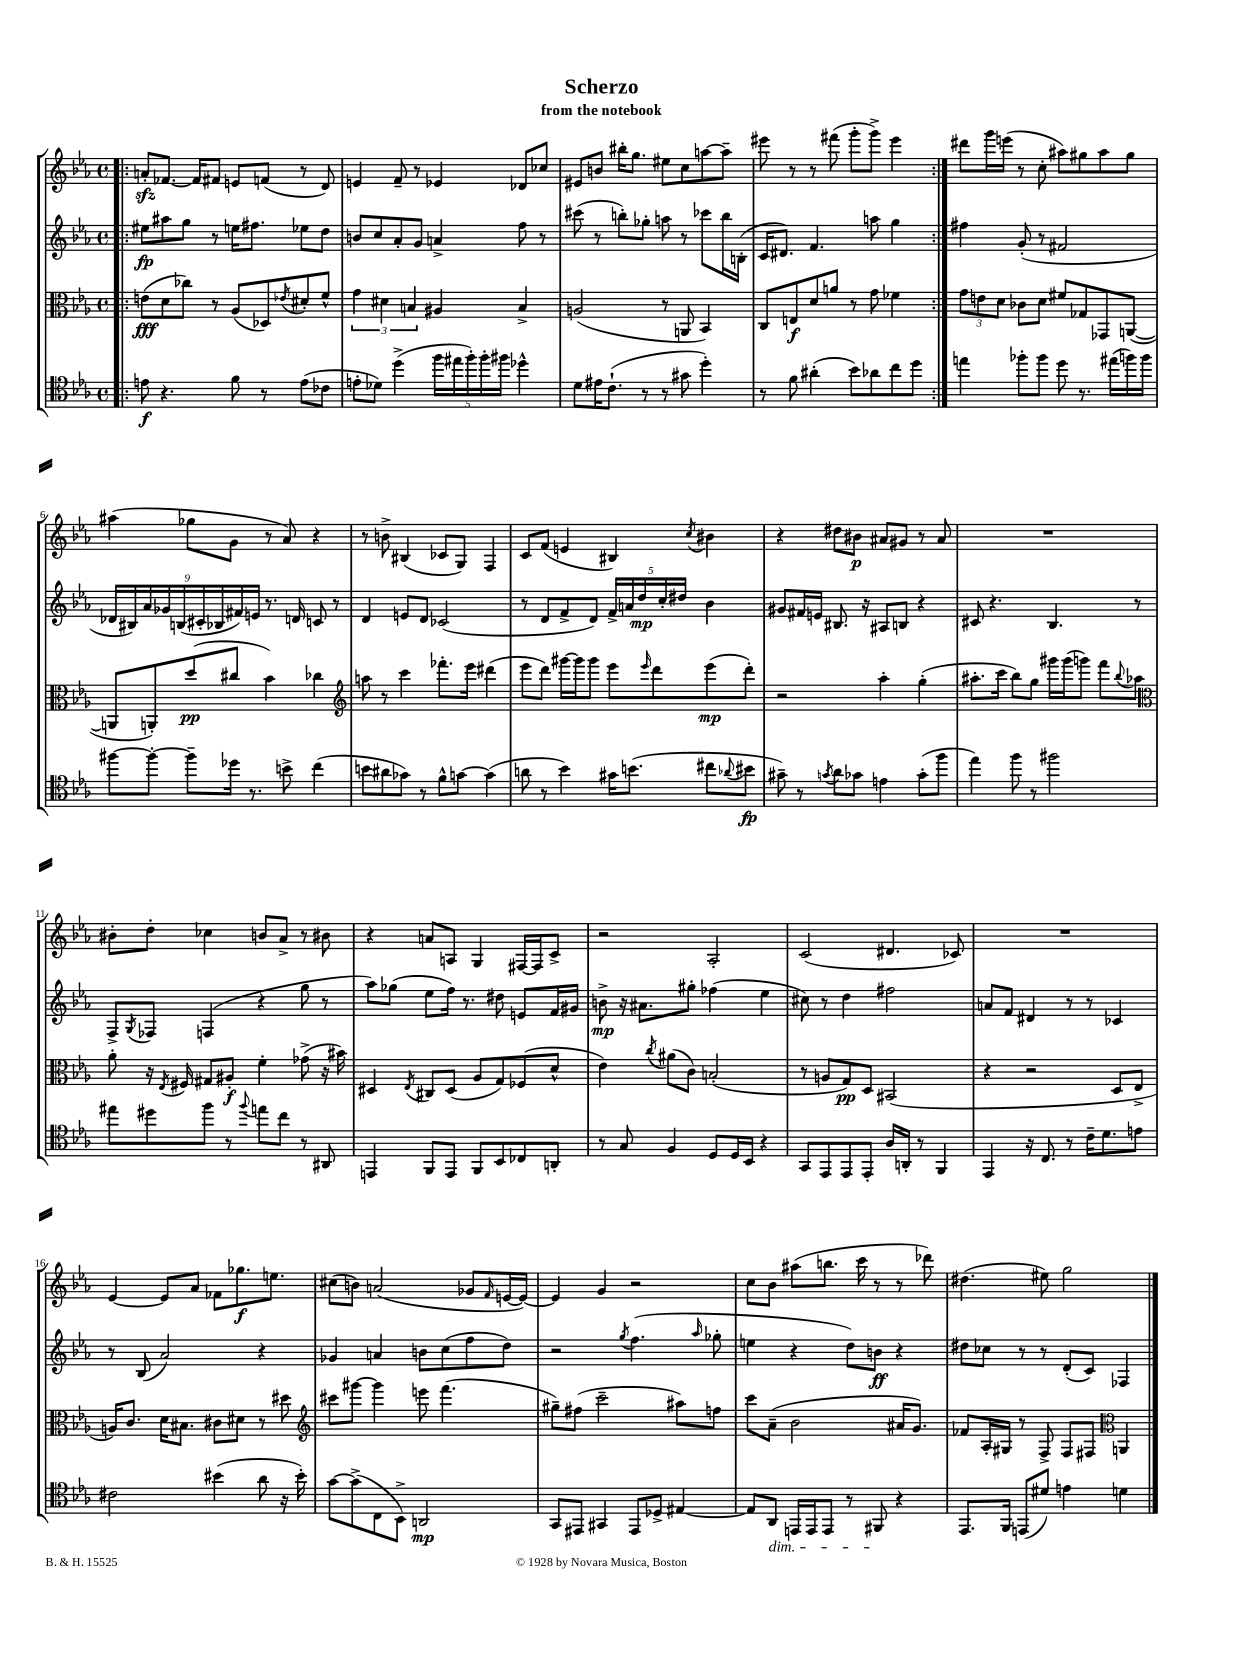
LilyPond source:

\header { title = "Scherzo" subtitle = "from the notebook" }
<<
\new StaffGroup <<
\new Staff = "s0" {
    \clef treble \key ees \major \defaultTimeSignature \time 4/4
    \repeat volta 2 { \bar ".|:" a'8-.\sfz fes'8.~ fes'16 fis'8 e'8 f'8( r8 d'8) |
    e'4 f'8-- r8 ees'4 des'8 ces''8 |
    eis'8 b'8 bis''16-. g''8. eis''8 c''8 a''8~ a''8-- |
    eis'''8 r8 r8 fis'''8( g'''8-. g'''8->) eis'''4 | }
    dis'''8 g'''16 e'''16( r8 c''8-. ais''8) gis''8 ais''8 gis''8 |
    ais''4( ges''8 g'8 r8 aes'8) r4 |
    r8 b'8-> bis4( ces'8 g8) f4 |
    c'8 f'8( e'4 bis4) \acciaccatura { c''8 } bis'4 |
    r4 dis''8 bis'8\p ais'8 gis'8 r8 ais'8 |
    R1 |
    bis'8-. d''8-. ces''4 b'8 aes'8-> r8 bis'8 |
    r4 a'8 a8 g4 fis16~ fis16 c'8-> |
    r2 aes2-. |
    c'2( dis'4. ces'8) |
    R1 |
    ees'4~ ees'8 aes'8 fes'8 ges''8.\f e''8. |
    cis''8( b'8) a'2( ges'8 \grace { f'16 } e'16~ e'16~) |
    e'4 g'4 r2 |
    c''8 bes'8 ais''8( b''8. c'''16 r8 r8 des'''8) |
    dis''4.( eis''8) g''2 \bar "|." |
}
\new Staff = "s1" {
    \clef treble \key ees \major \defaultTimeSignature \time 4/4
    \repeat volta 2 { \bar ".|:" eis''8\fp ais''8 g''8 r8 e''16 fis''8. ees''8 d''8 |
    b'8 c''8 aes'8-. g'8 a'4-> f''8 r8 |
    cis'''8( r8 b''8-.) ges''8-. a''8 r8 ces'''8 b''16 b16-.( |
    c'16 dis'8.) f'4. a''8 g''4 | }
    fis''4 g'8-.( r8 fis'2 |
    \tuplet 9/8 { des'16 bis16) aes'16 ges'16 b16( cis'16-. bes16 fis'16) e'16 } r8. d'16 c'8 r8 |
    d'4 e'8 d'8 ces'2( |
    r8 d'8 f'8-> d'8) \tuplet 5/4 { f'16-> a'16 d''16\mp c''16-. dis''16 } bes'4 |
    gis'8 fis'16 e'16 bis8. r16 ais8 b8 r4 |
    cis'8 r4. bes4. r8 |
    f8-> \acciaccatura { g8 } fes8 f4( r4 g''8 r8 |
    aes''8) ges''8( ees''8 f''16) r8. dis''8 e'8 f'16 gis'16 |
    b'8->\mp r16 ais'8. gis''8-. fes''4( ees''4 |
    cis''8) r8 d''4 fis''2 |
    a'8 f'8 dis'4 r8 r8 ces'4 |
    r8 bes8( aes'2) r4 |
    ges'4 a'4 b'8 c''8( f''8 d''8) |
    r2 \acciaccatura { g''8 } f''4.( \grace { aes''16 } ges''8-. |
    e''4 r4 d''8) b'8\ff r4 |
    dis''8 ces''8 r8 r8 d'8-.( c'8) fes4 \bar "|." |
}
\new Staff = "s2" {
    \clef alto \key ees \major \defaultTimeSignature \time 4/4
    \repeat volta 2 { \bar ".|:" e'8\fff( d'8 ces''8) r8 aes8( des8) \acciaccatura { ees'8 } dis'8-. f'8-^ |
    \tuplet 3/2 { g'4 dis'4 b4 } ais4 b4-> |
    a2( r8 a,8 bes,4) |
    c8 e8\f d'8 a'8 r8 g'8 fes'4 | }
    \tuplet 3/2 { g'8 e'8 d'8 } ces'8 d'8 fis'8 ges8 ges,8 a,8~( |
    a,8 a,8-.) d''8\pp( cis''8 bes'4) ces''4 |
    \clef treble a''8 r8 c'''4 fes'''8.-. ees'''16 dis'''4( |
    ees'''8 d'''8) gis'''16~ gis'''16 gis'''8 ees'''8 \grace { ees'''16 } d'''8 ees'''8\mp( d'''8-.) |
    r2 aes''4-. g''4-.( |
    ais''8.-. c'''16 bes''8) g''8 gis'''16 gis'''16( g'''8) f'''8 \appoggiatura { bes''8 } aes''8 |
    \clef alto aes'8-. r16 \acciaccatura { ees8 } fis16 gis8 ais8-.\f f'4-. ges'8->( r16 bis'16) |
    dis4 \acciaccatura { ees8 } cis8 dis8( aes8 g8) fes8( d'8-^ |
    ees'4) \acciaccatura { c''8 } ais'8( c'8) b2-.( |
    r8 a8 g8\pp) d8 bis,2( |
    r4 r2 d8 ees8-> |
    a16) c'8. d'16 bis8. cis'8 dis'8 r8 dis''8 |
    \clef treble cis'''8 gis'''8~ gis'''4 e'''8 f'''4.( |
    gis''8--) fis''8( c'''2-- ais''8) f''8 |
    c'''8 aes'8--( bes'2 ais'16 g'8.) |
    fes'8 aes16-. gis16 r8 f8-> f8 fis8 \clef alto a,4 \bar "|." |
}
\new Staff = "s3" {
    \clef tenor \key ees \major \defaultTimeSignature \time 4/4
    \repeat volta 2 { \bar ".|:" e'8\f r4. f'8 r8 e'8( ces'8 |
    e'8-. des'8) d''4->( \tuplet 5/4 { f''16 eis''16 f''16-.) f''16-. fis''16 } des''4-^ |
    d'8 eis'16 c'8.-!( r8 r8 gis'8 d''4-.) |
    r8 f'8 ais'4-.( bes'8) aes'8 c''8 d''8 | }
    e''4 fes''8-. fes''8 d''8 r8. eis''16( f''16) f''16 |
    fis''8~ fis''8~-. fis''8-- des''16 r8. b'8-> c''4( |
    b'8 ais'8 ges'8) r8 f'8-^ g'8~ g'4( |
    a'8 r8 bes'4) gis'16 b'8.( cis''8 \appoggiatura { aes'8 } bis'8\fp |
    gis'8--) r8 \acciaccatura { g'8 } aes'8 ges'8 e'4 ges'8-.( f''8 |
    ees''4) f''8 r8 fis''2 |
    eis''8 dis''8 f''8 r8 \appoggiatura { f''8 } e''8 c''8 r8 ais,8 |
    e,4 f,8 e,8 f,8 bes,8 ces8 a,8-. |
    r8 g8 f4 d8 d16 bes,16 r4 |
    g,8 ees,8 ees,8 ees,8-. aes16 a,16-. r8 f,4 |
    ees,4 r16 c8. r8 c'16-- d'8. e'8 |
    cis'2 bis'4( aes'8 r16 bis'16-.) |
    g'8~ g'8->( c8 bes,8->) a,2\mp |
    g,8 eis,8 gis,4 eis,8 des8-> eis4~ |
    eis8 aes,8\dim e,16 e,16 e,8 r8 fis,8\! r4 |
    ees,8. f,16 e,8( dis'8) e'4 d'4 \bar "|." |
}
>>
>>
